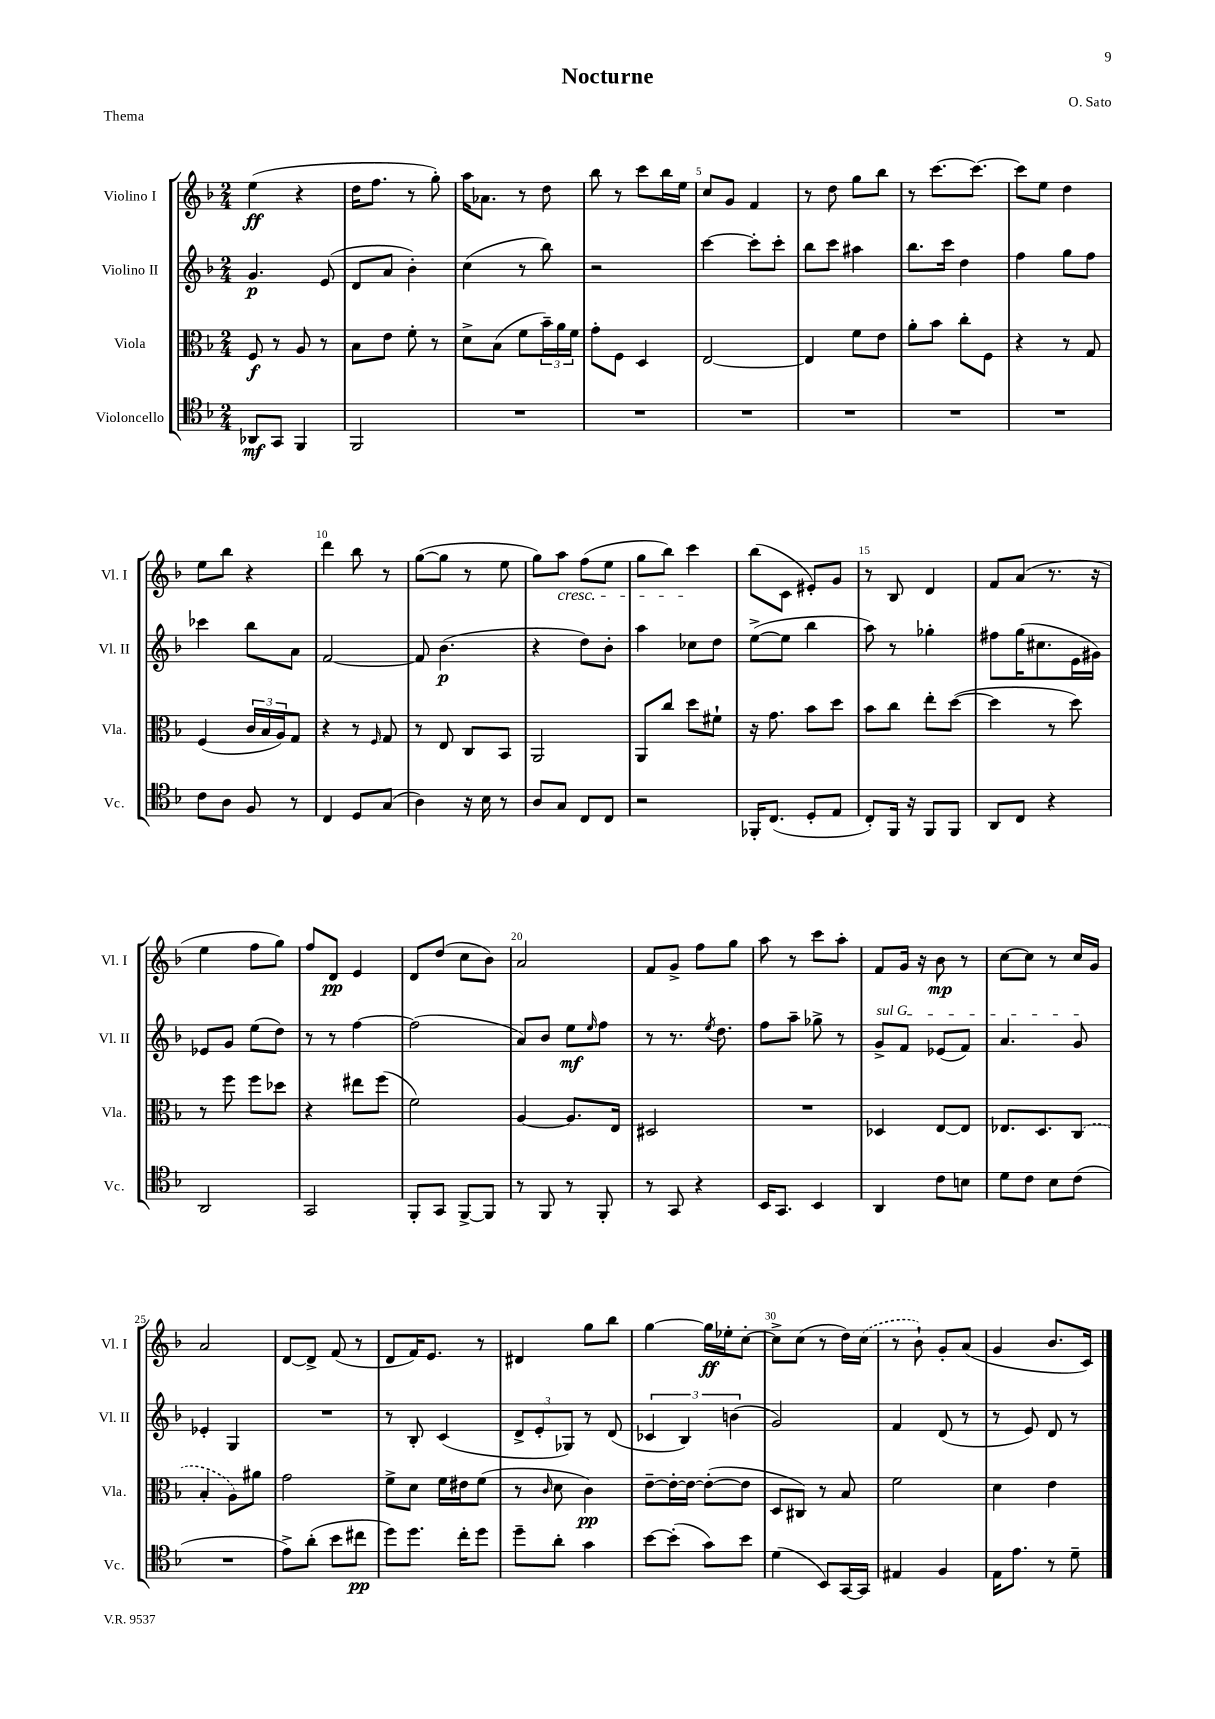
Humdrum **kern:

**kern	**kern	**kern	**kern
*staff4	*staff3	*staff2	*staff1
*clefC4	*clefC3	*clefG2	*clefG2
*k[b-]	*k[b-]	*k[b-]	*k[b-]
*M2/4	*M2/4	*M2/4	*M2/4
8AA-	8F	4.g	(4ee
8GG	8r	.	.
4FF	8A	.	4r
.	8r	(8e	.
=	=	=	=
2FF	8B-	8d	16dd
.	.	.	8.ff
.	8e	8a	.
.	8f'	4b-')	8r
.	8r	.	8gg')
=	=	=	=
2r	8d^	(4cc	16aa
.	.	.	8.a-
.	(8B-	.	.
.	8f	8r	8r
.	24b-~)	8bb-)	8dd
.	24a	.	.
.	24f	.	.
=	=	=	=
2r	8g'	2r	8bb-
.	8F	.	8r
.	4D	.	8ccc
.	.	.	16bb-
.	.	.	16ee
=	=	=	=
2r	[2E	[4ccc	8cc
.	.	.	8g
.	.	8ccc']	4f
.	.	8ccc'	.
=	=	=	=
2r	4E]	8bb-	8r
.	.	8ccc	8dd
.	8f	4aa#	8gg
.	8e	.	8bb-
=	=	=	=
2r	8a'	8.bb-	8r
.	8b-	.	[8.ccc
.	.	16ccc	.
.	8cc'	4dd	.
.	.	.	8.ccc_
.	8F	.	.
=	=	=	=
2r	4r	4ff	8ccc]
.	.	.	8ee
.	8r	8gg	4dd
.	8G	8ff	.
=	=	=	=
8c	(4F	4ccc-	8ee
8A	.	.	8bb-
8F	24c	8bb-	4r
.	24B-	.	.
.	24A)	.	.
8r	8G	8a	.
=	=	=	=
4C	4r	[2f	4ddd
8D	8r	.	8bb-
.	16qqF	.	.
(8G	8G	.	8r
=	=	=	=
4A)	8r	8f]	([8gg
.	8E	(4.b-	8gg]
16r	8C	.	8r
16B-	.	.	.
8r	8BB-	.	8ee
=	=	=	=
8A	2AA	4r	8gg)
8G	.	.	8aa
8C	.	8dd)	(8ff
8C	.	8b-'	8ee
=	=	=	=
2r	8AA	4aa	8gg
.	8cc	.	8bb-)
.	8dd	8cc-	4ccc
.	8f#`	8dd	.
=	=	=	=
16FF-'	16r	([8ee^	(8bb-
(8.C	8.g	.	.
.	.	8ee]	8c
8D'	8b-	4bb-	8e#')
8E	8dd	.	8g
=	=	=	=
8C')	8b-	8aa)	8r
16FF	8cc	8r	8B-
16r	.	.	.
8FF	8ee'	4gg-'	4d
8FF	([8dd	.	.
=	=	=	=
8AA	4dd]	8ff#	8f
8C	.	(16gg	(8a
.	.	8.cc#	.
4r	8r	.	8.r
.	8dd)	16e	.
.	.	16g#)	16r
=	=	=	=
2AA	8r	8e-	4ee
.	8ff	8g	.
.	8ff	(8ee	8ff
.	8dd-	8dd)	8gg)
=	=	=	=
2GG	4r	8r	8ff
.	.	8r	8d
.	8ee#	[4ff	4e
.	(8ff	.	.
=	=	=	=
8FF'	2f)	(2ff]	8d
8GG	.	.	(8dd
[8FF^	.	.	8cc
8FF]	.	.	8b-)
=	=	=	=
8r	[4A	8a)	2a
8FF	.	8b-	.
8r	8.A]	8ee	.
.	.	16qqee	.
8FF'	.	8ff	.
.	16E	.	.
=	=	=	=
8r	2D#	8r	8f
8GG	.	8.r	8g^
4r	.	.	8ff
.	.	8qee	.
.	.	8.dd	.
.	.	.	8gg
=	=	=	=
16BB-	2r	8ff	8aa
8.GG	.	.	.
.	.	8aa~	8r
4BB-	.	8gg-^	8ccc
.	.	8r	8aa'
=	=	=	=
4AA	4D-	8g^	8f
.	.	8f	16g
.	.	.	16r
8c	[8E	(8e-	8b-
8B	8E]	8f)	8r
=	=	=	=
8d	8.E-	4.a	[8cc
8c	.	.	8cc]
.	8.D	.	.
8B-	.	.	8r
(8c	(8C	8g	16cc
.	.	.	16g
=	=	=	=
2r	4B-'	4e-'	2a
.	8A)	4G	.
.	8a#	.	.
=	=	=	=
8e^)	2g	2r	[8d
(8a'	.	.	8d^]
8b-	.	.	(8f
8cc#	.	.	8r
=	=	=	=
8dd)	8f^	8r	8d
8.dd	8d	8B-'	16f)
.	.	.	8.e
.	16f	(4c	.
16cc'	16e#	.	.
8dd	(8f	.	8r
=	=	=	=
8dd~	8r	12d^	4d#
.	.	12e'	.
.	16qqc	.	.
8a'	8d	.	.
.	.	12G-)	.
4g	4c)	8r	8gg
.	.	(8d	8bb-
=	=	=	=
[8b-	[8e~	6c-	[4gg
(8b-']	16e'_	.	.
.	.	6B-)	.
.	16e_	.	.
8g)	(8e'_	.	16gg]
.	.	.	16ee-'
.	.	(6b	.
8b-	8e]	.	[8cc'
=	=	=	=
(4d	8D	2g)	8cc^]
.	8C#)	.	(8cc
8BB-)	8r	.	8r
[16GG	8B-	.	16dd)
16GG]	.	.	(16cc
=	=	=	=
4E#	2f	4f	8r
.	.	.	8b-`)
4F	.	(8d	8g'
.	.	8r	(8a
=	=	=	=
16E	4d	8r	4g
8.e	.	.	.
.	.	8e)	.
8r	4e	8d	8.b-
8d~	.	8r	.
.	.	.	16c)
==	==	==	==
*-	*-	*-	*-
